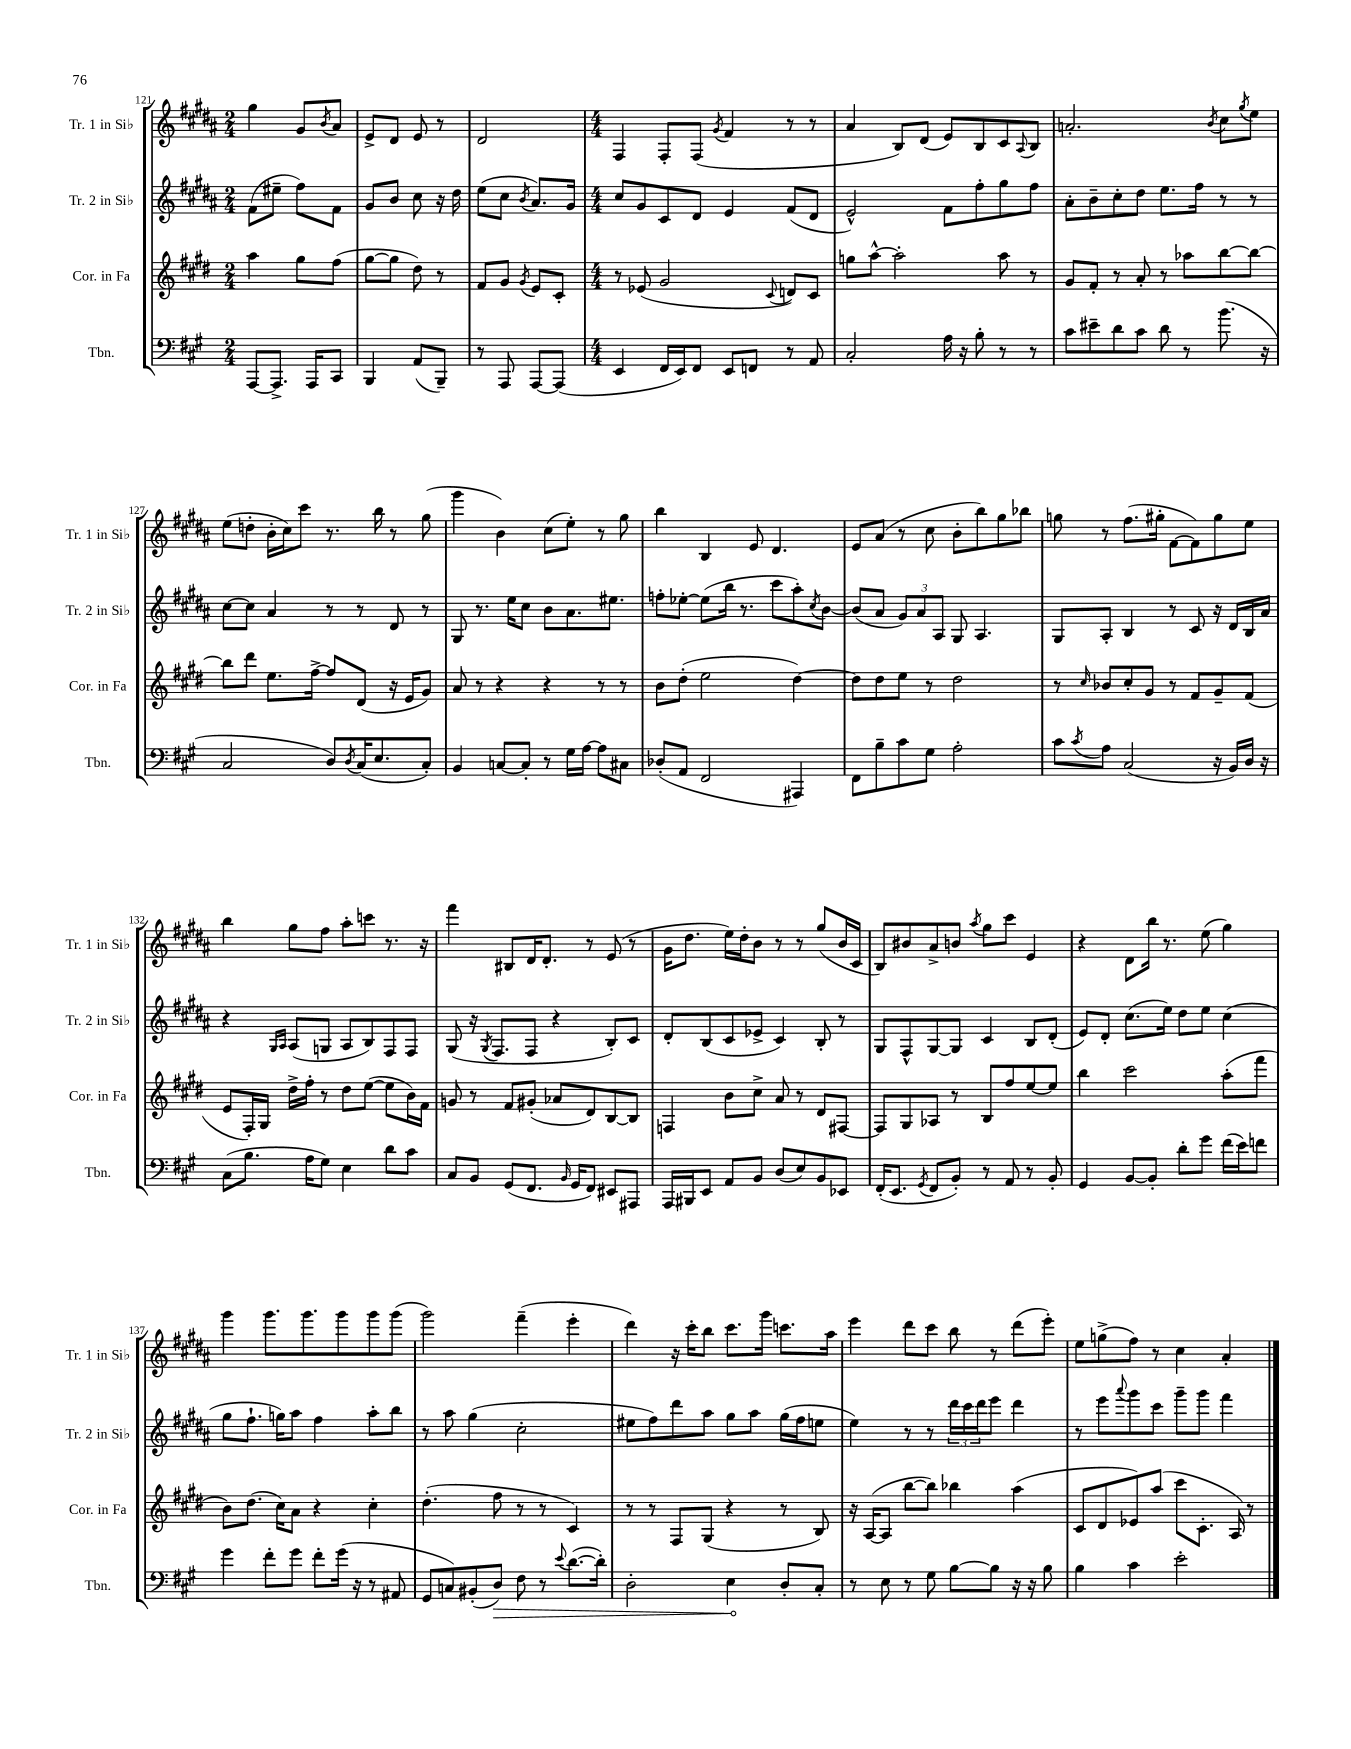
<<
\new StaffGroup <<
\new Staff = "s0" \with { instrumentName = "Tr. 1 in Sib" shortInstrumentName = "Tr. 1 in Sib" } {
    \clef treble \key b \major \numericTimeSignature \time 2/4
    gis''4 gis'8 \acciaccatura { b'8 } ais'8 |
    e'8-> dis'8 e'8 r8 |
    dis'2 |
    \numericTimeSignature \time 4/4 fis4 fis8-. fis8( \acciaccatura { gis'8 } fis'4 r8 r8 |
    ais'4 b8) dis'8( e'8) b8 cis'8 \appoggiatura { ais8 } b8 |
    a'2.-. \acciaccatura { b'8 } cis''8 \acciaccatura { gis''8 } e''8 |
    e''8( d''8-. b'16-. cis''16) cis'''8 r8. b''16 r8 gis''8( |
    gis'''4 b'4) cis''8( e''8-.) r8 gis''8 |
    b''4 b4 e'8 dis'4. |
    e'8 ais'8( r8 cis''8 b'8-. b''8) gis''8 bes''8 |
    g''8 r8 fis''8.( gis''16-. fis'8~ fis'8) gis''8 e''8 |
    b''4 gis''8 fis''8 ais''8-. c'''8 r8. r16 |
    fis'''4 bis8 dis'16 dis'8.-. r8 e'8( r8 |
    gis'16 dis''8. e''16) dis''16-. b'8 r8 r8 gis''8( b'16 cis'16 |
    b8) bis'8 ais'8-> b'8 \acciaccatura { ais''8 } gis''8 cis'''8 e'4 |
    r4 dis'8 b''16 r8. e''8( gis''4) |
    gis'''4 gis'''8. gis'''8. gis'''8 gis'''8 gis'''8( |
    gis'''2) fis'''4--( e'''4-. |
    dis'''4) r16 cis'''16-. b''8 cis'''8. gis'''16 c'''8. ais''16 |
    e'''4 dis'''8 cis'''8 b''8 r8 dis'''8( e'''8-.) |
    e''8 g''8->( fis''8) r8 cis''4 ais'4-. \bar "|." |
}
\new Staff = "s1" \with { instrumentName = "Tr. 2 in Sib" shortInstrumentName = "Tr. 2 in Sib" } {
    \clef treble \key b \major \numericTimeSignature \time 2/4
    fis'8( eis''8-- fis''8) fis'8 |
    gis'8 b'8 cis''8 r16 dis''16 |
    e''8( cis''8 \acciaccatura { b'8 } ais'8.) gis'16 |
    \numericTimeSignature \time 4/4 cis''8 gis'8 cis'8 dis'8 e'4 fis'8( dis'8 |
    e'2-^) fis'8 fis''8-. gis''8 fis''8 |
    ais'8-. b'8-- cis''8-. dis''8 e''8. fis''16 r8 r8 |
    cis''8~ cis''8 ais'4 r8 r8 dis'8 r8 |
    gis8 r8. e''16 cis''8 b'8 ais'8. eis''8. |
    f''8-. ees''8~-. ees''8( b''16 r8. cis'''8 ais''8-.) \acciaccatura { cis''8 } b'8~ |
    b'8( ais'8 \tuplet 3/2 { gis'8) ais'8 ais8 } gis8 ais4. |
    gis8 ais8-. b4 r8 cis'8 r16 dis'16 b16 ais'16 |
    r4 \grace { gis16 ais16 } ais8( g8 ais8 b8) fis8 fis8 |
    gis8( r16 \acciaccatura { gis8 } fis8. fis8 r4 b8-.) cis'8 |
    dis'8-. b8( cis'8 ees'8-> cis'4) b8-. r8 |
    gis8 fis8-^ gis8~ gis8 cis'4 b8 dis'8-.( |
    e'8) dis'8-. cis''8.( e''16) dis''8 e''8 cis''4( |
    gis''8 fis''8.-! g''16) ais''8 fis''4 ais''8-. b''8 |
    r8 ais''8 gis''4( cis''2-. |
    eis''8 fis''8) dis'''8 ais''8 gis''8 ais''8 gis''16( fis''16 e''8 |
    e''4) r8 r8 \tuplet 3/2 { dis'''16 cis'''16 dis'''16 } e'''8 dis'''4 |
    r8 e'''8 \appoggiatura { ais'''8 } gis'''8 cis'''8 gis'''8-- gis'''8 fis'''4 \bar "|." |
}
\new Staff = "s2" \with { instrumentName = "Cor. in Fa" shortInstrumentName = "Cor. in Fa" } {
    \clef treble \key e \major \numericTimeSignature \time 2/4
    a''4 gis''8 fis''8( |
    gis''8~ gis''8 dis''8) r8 |
    fis'8 gis'8 \acciaccatura { gis'8 } e'8 cis'8-. |
    \numericTimeSignature \time 4/4 r8 ees'8( gis'2 \appoggiatura { cis'8 } d'8) cis'8 |
    g''8 a''8~-^ a''2-. a''8 r8 |
    gis'8 fis'8-. r8 a'8-. r8 aes''8 b''8~ b''8~ |
    b''8 dis'''8 e''8. fis''16~-> fis''8 dis'8( r16 e'16 gis'8) |
    a'8 r8 r4 r4 r8 r8 |
    b'8 dis''8-.( e''2 dis''4~) |
    dis''8 dis''8 e''8 r8 dis''2 |
    r8 \grace { cis''16 } bes'8 cis''8-. gis'8 r8 fis'8 gis'8-- fis'8( |
    e'8 fis16-.) gis16 dis''16-> fis''16-. r8 dis''8 e''8~( e''8 b'16) fis'16 |
    g'8 r8 fis'8 gis'8-.( aes'8 dis'8) b8~ b8 |
    f4 b'8 cis''8-> a'8 r8 dis'8 fis8~ |
    fis8 gis8 aes8 r8 b8 fis''8 e''8~ e''8 |
    b''4 cis'''2 a''8-.( fis'''8 |
    b'8) dis''8.( cis''16) a'8 r4 cis''4-. |
    dis''4.-.( fis''8 r8 r8 cis'4) |
    r8 r8 fis8 gis8( r4 r8 b8) |
    r16 a16~( a8 b''8~ b''8) bes''4 a''4( |
    cis'8 dis'8 ees'8) a''8( cis'''8 cis'8.-. a16) r8 \bar "|." |
}
\new Staff = "s3" \with { instrumentName = "Tbn." shortInstrumentName = "Tbn." } {
    \clef bass \key a \major \numericTimeSignature \time 2/4
    a,,8~ a,,8.-> a,,16 cis,8 |
    b,,4 a,8( b,,8--) |
    r8 a,,8 a,,8~ a,,8( |
    \numericTimeSignature \time 4/4 e,4 fis,16 e,16) fis,8 e,8 f,8 r8 a,8 |
    cis2-. a16 r16 b8-. r8 r8 |
    cis'8 eis'8-- d'8 cis'8 d'8 r8 b'8.( r16 |
    cis2 d8) \acciaccatura { d8 } cis16( e8. cis8-.) |
    b,4 c8~ c8-. r8 gis16 a16~ a8 cis8 |
    des8-.( a,8 fis,2 ais,,4) |
    fis,8 b8-- cis'8 gis8 a2-. |
    cis'8 \acciaccatura { cis'8 } a8 cis2( r16 b,16) d16 r16 |
    cis8( b8. a16 gis8) e4 d'8 cis'8 |
    cis8 b,8 gis,8( fis,8. \grace { b,16 } gis,16 fis,8) eis,8 ais,,8 |
    a,,16 bis,,16 e,8 a,8 b,8 d8( e8) b,8 ees,8 |
    fis,16-.( e,8. \acciaccatura { gis,8 } fis,8 b,8-.) r8 a,8 r8 b,8-. |
    gis,4 b,8~ b,8-. d'8-. gis'8 fis'16( e'16) f'8 |
    gis'4 fis'8-. gis'8 fis'8-. gis'16( r16 r8 ais,8 |
    gis,8 c8) bis,8-.( \once \override Hairpin.circled-tip = ##t d8\>) fis8 r8 \appoggiatura { e'8 } d'8.~( d'16-.) |
    d2-. e4\! d8-. cis8-. |
    r8 e8 r8 gis8 b8~ b8 r16 r16 b8 |
    b4 cis'4 e'2-. \bar "|." |
}
>>
>>
\layout { \context { \Score currentBarNumber = #121 } }
